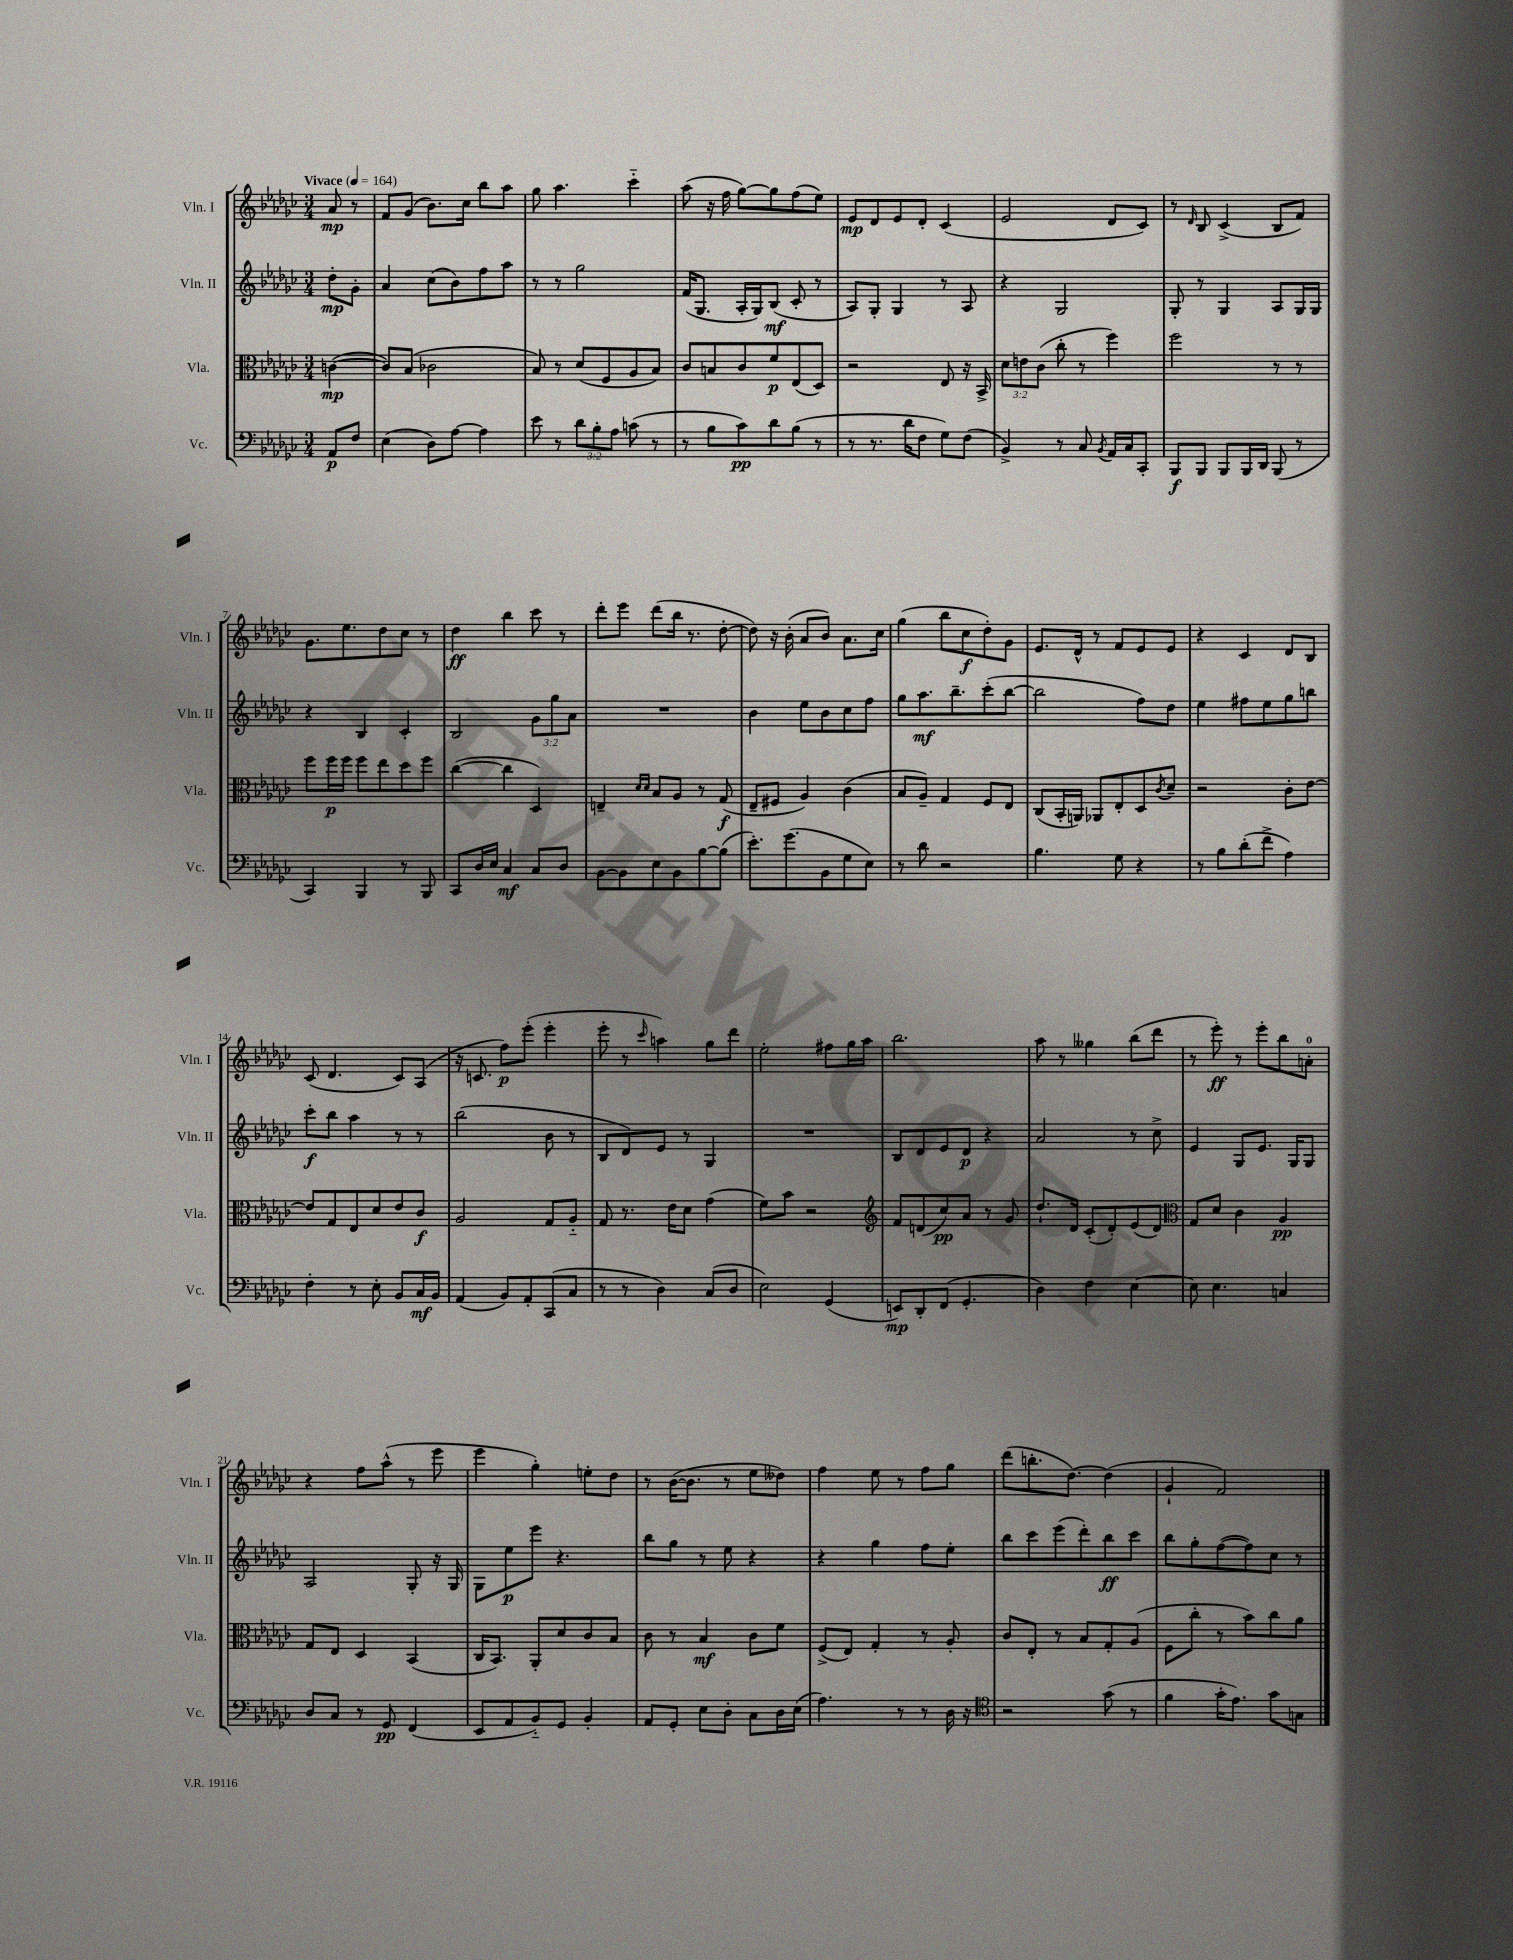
<<
\new StaffGroup <<
\new Staff = "s0" \with { instrumentName = "Vln. I" shortInstrumentName = "Vln. I" } {
    \clef treble \key ges \major \numericTimeSignature \time 3/4 \partial 4 \tempo "Vivace" 4 = 164
    aes'8\mp r8 |
    f'8 ges'8( bes'8.) ces''16 bes''8 aes''8 |
    ges''8 aes''4. ces'''4-_ |
    aes''8( r16 f''16 ges''8~) ges''8 f''8( ees''8) |
    ees'8\mp des'8 ees'8 des'8-. ces'4( |
    ees'2 des'8 ces'8) |
    r8 \grace { des'16 } bes8 ces'4->( bes8 f'8) |
    ges'8. ees''8. des''8 ces''8 r8 |
    des''4\ff bes''4 ces'''8 r8 |
    des'''8-. ees'''8 des'''8( bes''16 r8. des''8~-. |
    des''8) r16 bes'16-.( aes'8 bes'8) aes'8. ces''16 |
    ges''4( bes''8 ces''8\f des''8-.) ges'8 |
    ees'8. des'16-^ r8 f'8 ees'8 ees'8 |
    r4 ces'4 des'8 bes8 |
    ces'8( des'4. ces'8) aes8( |
    r16 c'8. f''8\p) ees'''8-.( ees'''4-. |
    ees'''8-. r8 \grace { ces'''16 } a''4) ges''8 des'''8 |
    ees''2-. fis''8 ges''16 aes''16 |
    bes''2. |
    aes''8 r8 geses''4 bes''8( des'''8 |
    r8 ees'''8-.\ff) r8 ees'''8-. bes''8 a'8-0-. |
    r4 f''8 aes''8-^( r8 ees'''8 |
    ees'''4 ges''4-.) e''8-. des''8 |
    r8 bes'16~( bes'8. r8 ees''8 deses''8) |
    f''4 ees''8 r8 f''8 ges''8 |
    des'''8( b''8.-. des''8.~) des''4( |
    ges'4-! f'2) \bar "|." |
}
\new Staff = "s1" \with { instrumentName = "Vln. II" shortInstrumentName = "Vln. II" } {
    \clef treble \key ges \major \numericTimeSignature \time 3/4 \override Staff.TupletNumber.text = #tuplet-number::calc-fraction-text \partial 4
    des''8-.\mp ges'8-. |
    aes'4 ces''8( bes'8) f''8 aes''8 |
    r8 r8 ges''2 |
    f'16( ges8. aes16-. ges16) bes8\mf( ces'8-. r8 |
    aes8) ges8-. ges4 r8 aes8 |
    r4 ges2 |
    ges8-. r8 ges4 aes8 ges16 ges16 |
    r4 bes4 ces'4-. |
    bes2 \tuplet 3/2 { ges'8 ges''8 aes'8 } |
    R2. |
    bes'4 ees''8 bes'8 ces''8 f''8 |
    ges''8 aes''8.\mf bes''8.-- ces'''8-.( bes''8~ |
    bes''2 f''8) des''8 |
    ees''4 fis''8 ees''8 ges''8 b''8 |
    ces'''8-.\f bes''8 aes''4 r8 r8 |
    bes''2( bes'8 r8 |
    bes8 des'8) ees'8 r8 ges4 |
    R2. |
    bes8 des'8 ees'8 des'8\p r4 |
    aes'2 r8 ces''8-> |
    ees'4 ges8 ees'8. ges16 ges8 |
    aes2 ges8-. r16 ges16 |
    ges8 ees''8\p ees'''8 r4. |
    bes''8 ges''8 r8 ees''8 r4 |
    r4 ges''4 f''8 ees''8-. |
    bes''8 ces'''8 ees'''8( des'''8-.) bes''8\ff ces'''8 |
    bes''8 ges''8-. f''8~( f''8) ces''8 r8 \bar "|." |
}
\new Staff = "s2" \with { instrumentName = "Vla." shortInstrumentName = "Vla." } {
    \clef alto \key ges \major \numericTimeSignature \time 3/4 \override Staff.TupletNumber.text = #tuplet-number::calc-fraction-text \partial 4
    c'4~\mp( |
    c'8) bes8( ces'2 |
    bes8) r8 des'8( f8 aes8 bes8) |
    ces'8 b8 ces'8 f'8\p ees8( des8) |
    r2 ees8 r16 bes,16-> |
    \tuplet 3/2 { des'8 e'8 ces'8( } ces''8-. r8 f''4) |
    f''2 r8 r8 |
    f''8 f''16\p f''16 f''8 ees''8 des''8 f''8 |
    ces''4~( ces''4 des4) |
    e4-- \grace { des'16 des'16 } bes8 aes8 r8 ges8\f( |
    ees8-- fis8 aes4) ces'4( |
    bes8 aes8--) ges4 f8 ees8 |
    ces8( bes,16-. a,16) aes,8 ees8-. des8 \acciaccatura { ces'8 } des'8-- |
    r2 ces'8-. ees'8~ |
    ees'8 ges8 ees8 des'8 ees'8 ces'8\f |
    aes2 ges8 aes8-_ |
    ges8 r8. ees'16 des'8 ges'4( |
    f'8) bes'8 r2 |
    \clef treble f'8 d'8( ces''8\pp) aes'8 r8 ges'8 |
    des''8.-! des'16 ces'8-.( des'8-.) ees'8( des'8) |
    \clef alto ges8 des'8 ces'4 aes4\pp |
    ges8 ees8 des4 bes,4( |
    ces16 bes,8.) aes,8-. des'8 ces'8 bes8 |
    ces'8 r8 bes4\mf ces'8 f'8 |
    f8->( ees8) ges4-. r8 aes8-. |
    ces'8 ees8-. r8 bes8 ges8-. aes8( |
    f8 ces''8-. r8 bes'8) ces''8 aes'8 \bar "|." |
}
\new Staff = "s3" \with { instrumentName = "Vc." shortInstrumentName = "Vc." } {
    \clef bass \key ges \major \numericTimeSignature \time 3/4 \override Staff.TupletNumber.text = #tuplet-number::calc-fraction-text \partial 4
    aes,8\p f8 |
    ees4( des8) aes8~ aes4 |
    ees'8 r8 \tuplet 3/2 { des'8 bes8-. aes8 } c'8( r8 |
    r8 bes8 ces'8\pp) des'8 bes8( r8 |
    r8 r8. des'16 f8 ges8) f8( |
    bes,4->) r8 ces8 \acciaccatura { bes,8 } aes,16 ces16 ces,8-. |
    bes,,8\f bes,,8 bes,,8 bes,,16 des,16 bes,,8( r8 |
    ces,4) bes,,4 r8 bes,,8 |
    ces,8 des16 ees16 ces4\mf ces8 des8 |
    bes,8~ bes,8 ees8 bes,8 bes8~ bes8( |
    ees'8.-.) ges'8.( bes,8 ges8 ees8) |
    r8 des'8 r2 |
    bes4. ges8 r4 |
    r8 bes8 des'8-.( f'8-> aes4) |
    f4-. r8 ees8-. bes,8 ces16\mf bes,16 |
    aes,4( bes,8) aes,8-. ces,8( ces8 |
    r8 r8 des4) ces8( des8 |
    ees2) ges,4( |
    e,8\mp) des,8-. f,8( ges,4.-. |
    des4) f4 ees4~ |
    ees8 ees4. c4 |
    des8 ces8 r8 ges,8\pp f,4( |
    ees,8 aes,8 bes,8-_) ges,8 bes,4-. |
    aes,8 ges,8-. ees8 des8-. ces8 des16 ees16( |
    aes4.) r8 r8 des16 r16 |
    \clef tenor r2 ges'8( r8 |
    f'4 ges'16-. ees'8.) ges'8 g8 \bar "|." |
}
>>
>>
